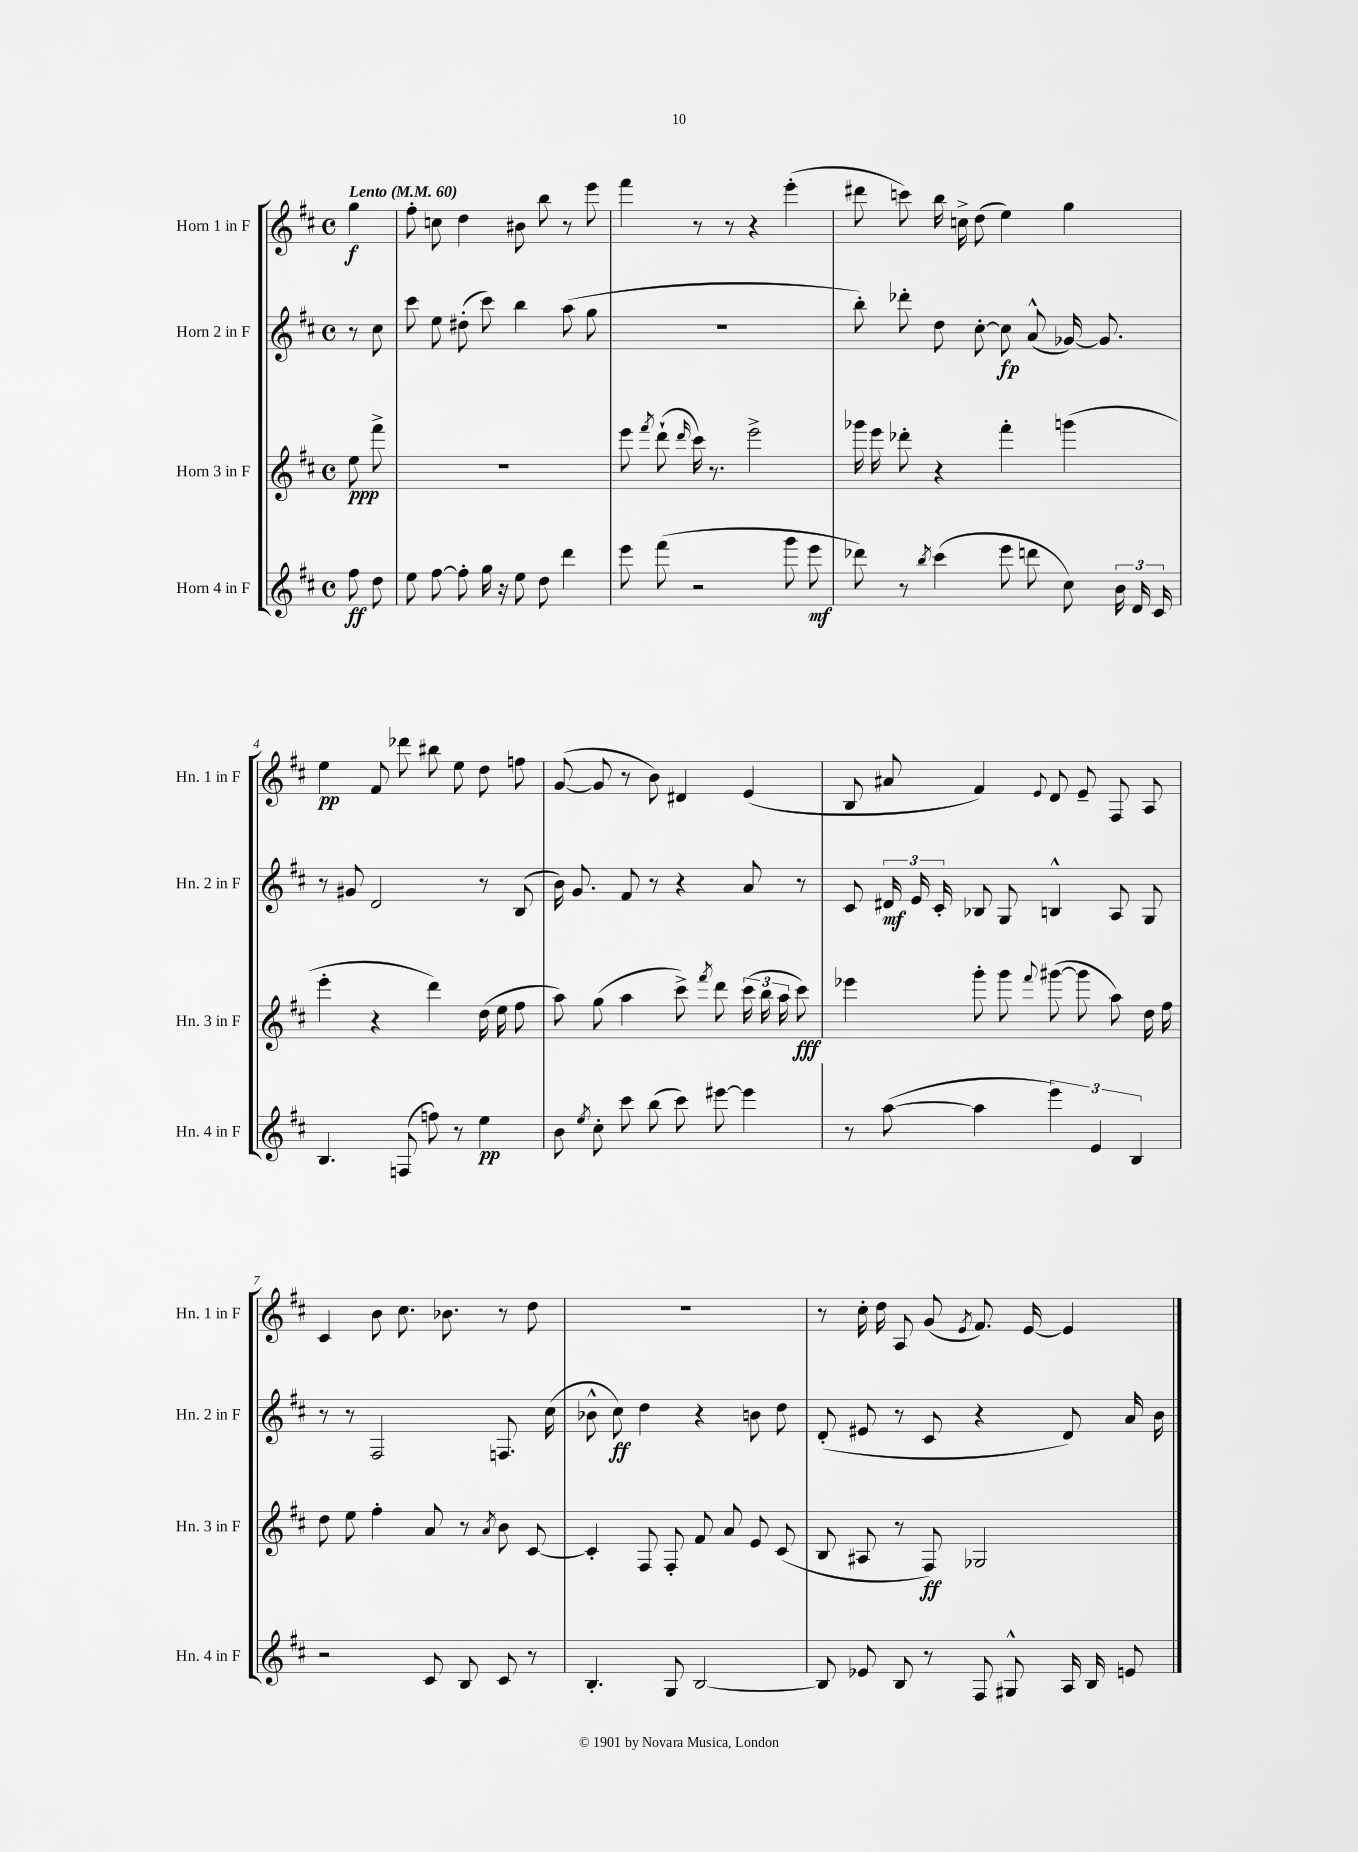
<<
\new StaffGroup <<
\new Staff = "s0" \with { instrumentName = "Horn 1 in F" shortInstrumentName = "Hn. 1 in F" } {
    \clef treble \key d \major \defaultTimeSignature \time 4/4 \partial 4 \tempo "Lento" 4 = 60
    \autoBeamOff g''4\f |
    fis''8-. c''8 d''4 bis'8 b''8 r8 e'''8 |
    fis'''4 r8 r8 r4 e'''4-.( |
    dis'''8 c'''8) b''16 c''16-> d''8( e''4) g''4 |
    e''4\pp fis'8 des'''8 bis''8 e''8 d''8 f''8 |
    g'8~( g'8 r8 b'8) dis'4 e'4( |
    b8 ais'8 fis'4) \appoggiatura { e'8 } d'8 e'8-- fis8 a8 |
    cis'4 b'8 cis''8. bes'8. r8 d''8 |
    R1 |
    r8 cis''16-. d''16 a8 g'8( \acciaccatura { e'8 } fis'8.) e'16~ e'4 \bar "|." |
}
\new Staff = "s1" \with { instrumentName = "Horn 2 in F" shortInstrumentName = "Hn. 2 in F" } {
    \clef treble \key d \major \defaultTimeSignature \time 4/4 \partial 4
    \autoBeamOff r8 cis''8 |
    cis'''8 e''8 dis''8-.( cis'''8) b''4 a''8( g''8 |
    R1 |
    b''8-.) des'''8-. d''8 cis''8~-. cis''8\fp a'8-^( ges'16~) ges'8. |
    r8 gis'8 d'2 r8 b8( |
    b'16) g'8. fis'8 r8 r4 a'8 r8 |
    cis'8 \tuplet 3/2 { dis'16\mf e'16 cis'16-. } bes8 g8 b4-^ a8 g8 |
    r8 r8 fis2 f8. cis''16( |
    bes'8-^ cis''8\ff) d''4 r4 b'8 d''8 |
    d'8-.( eis'8 r8 cis'8 r4 d'8) a'16 b'16 \bar "|." |
}
\new Staff = "s2" \with { instrumentName = "Horn 3 in F" shortInstrumentName = "Hn. 3 in F" } {
    \clef treble \key d \major \defaultTimeSignature \time 4/4 \partial 4
    \autoBeamOff e''8\ppp fis'''8-> |
    R1 |
    e'''8 \acciaccatura { fis'''8 } d'''8-!( \grace { d'''16 } cis'''16) r8. e'''2-> |
    ges'''16 e'''16 des'''8-. r4 fis'''4-. g'''4( |
    e'''4-. r4 d'''4) d''16( e''16 fis''8 |
    a''8) g''8( a''4 cis'''8->) \acciaccatura { fis'''8 } d'''8 \tuplet 3/2 { cis'''16( b''16 a''16 } cis'''8\fff) |
    ees'''4 g'''8-. g'''8 \appoggiatura { fis'''8 } gis'''8~( gis'''8 a''8) d''16 fis''16 |
    d''8 e''8 fis''4-. a'8 r8 \acciaccatura { a'8 } b'8 cis'8~ |
    cis'4-. fis8 fis8-. fis'8 a'8 e'8 cis'8( |
    b8 ais8 r8 fis8\ff) ges2 \bar "|." |
}
\new Staff = "s3" \with { instrumentName = "Horn 4 in F" shortInstrumentName = "Hn. 4 in F" } {
    \clef treble \key d \major \defaultTimeSignature \time 4/4 \partial 4
    \autoBeamOff fis''8\ff d''8 |
    e''8 fis''8~ fis''8-. g''16 r16 e''8 d''8 d'''4 |
    e'''8 fis'''8( r2 g'''8 e'''8\mf |
    des'''8) r8 \acciaccatura { b''8 } cis'''4( e'''8 d'''8 cis''8) \tuplet 3/2 { b'16 d'16 cis'16 } |
    b4. f8( f''8) r8 e''4\pp |
    b'8 \acciaccatura { e''8 } cis''8-. cis'''8 b''8( cis'''8) eis'''8~ eis'''4 |
    r8 a''8~( a''4 \tuplet 3/2 { e'''4) e'4 b4 } |
    r2 cis'8 b8 cis'8 r8 |
    b4.-. g8 b2~ |
    b8 ees'8 b8 r8 fis8 gis8-^ a16 b16 e'8 \bar "|." |
}
>>
>>
